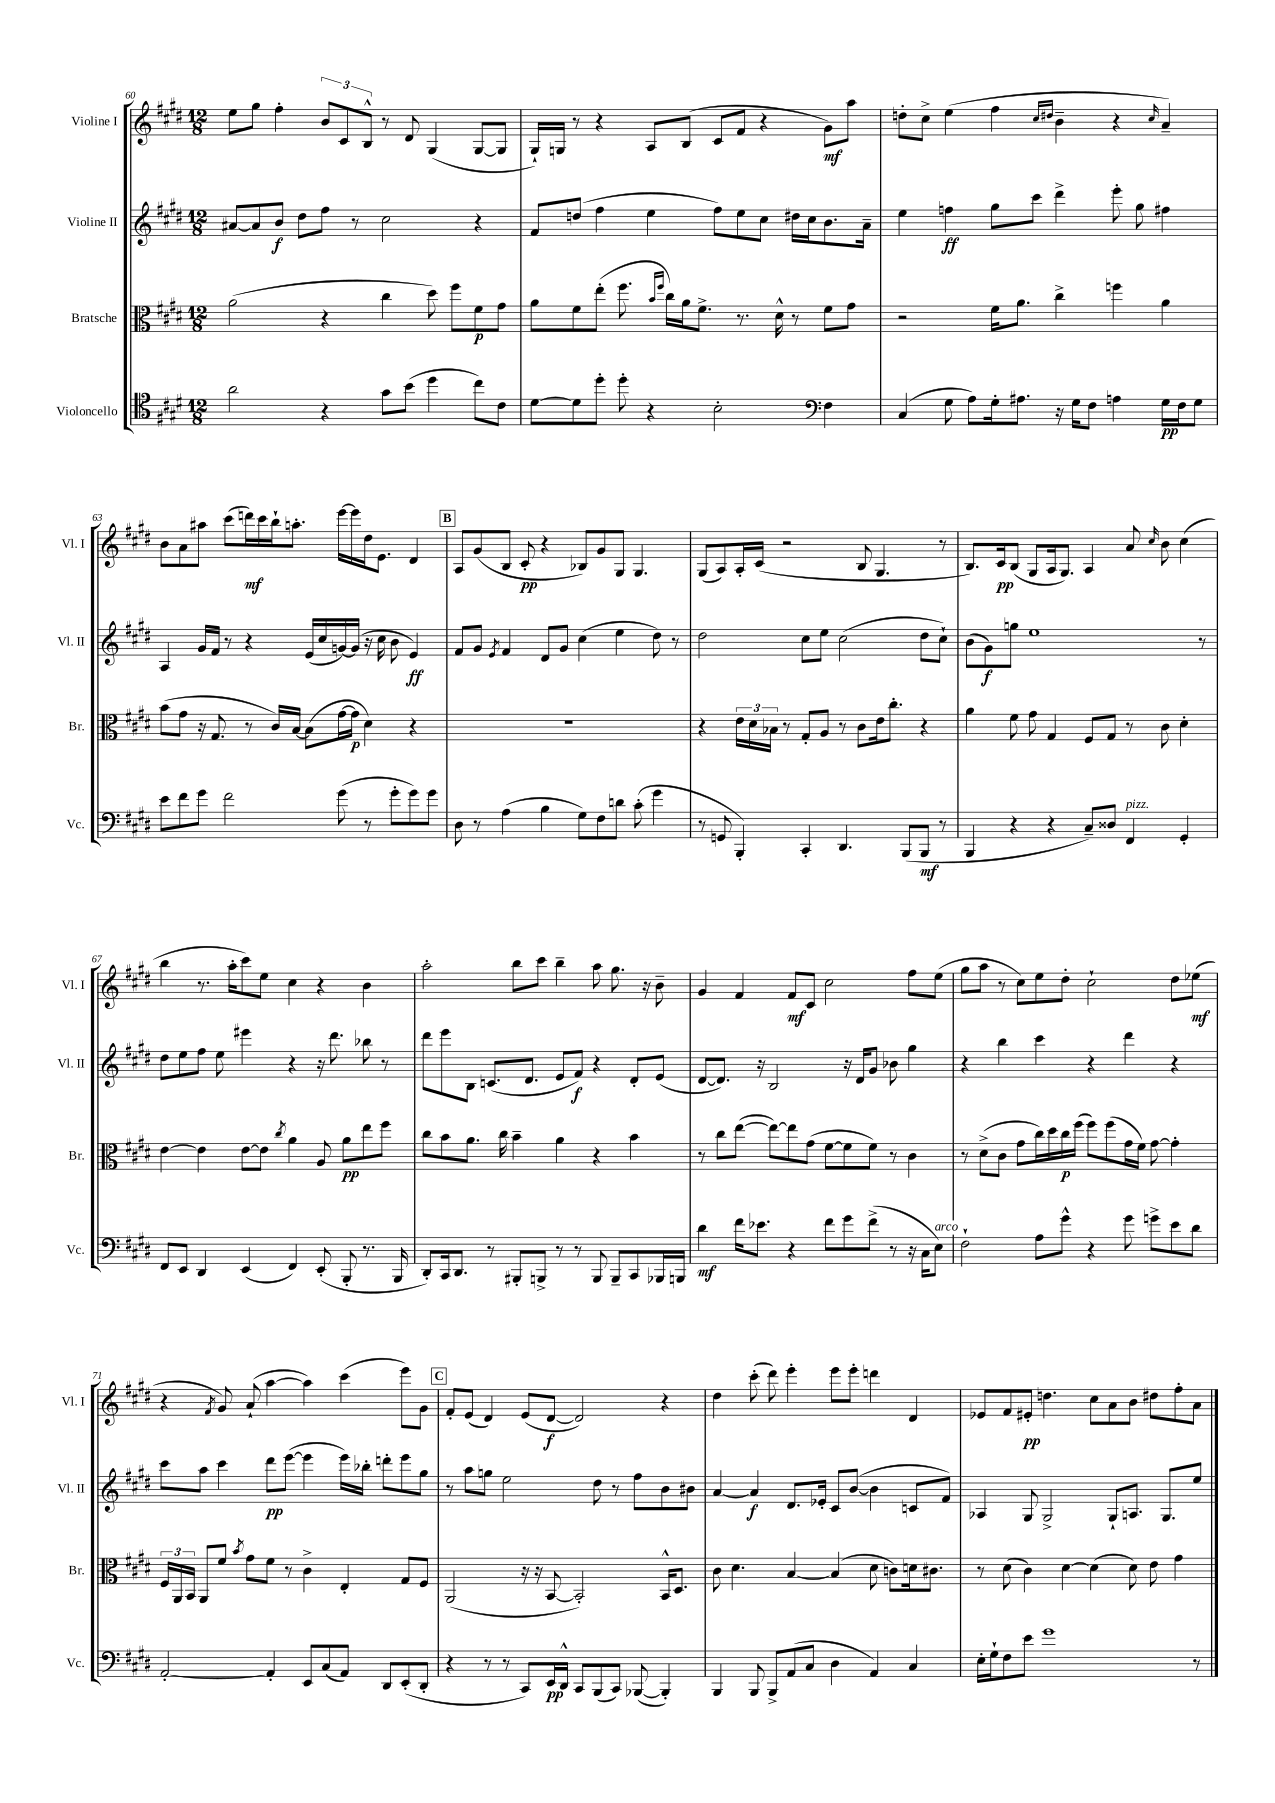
<<
\new StaffGroup <<
\new Staff = "s0" \with { instrumentName = "Violine I" shortInstrumentName = "Vl. I" } {
    \clef treble \key e \major \numericTimeSignature \time 12/8
    \autoBeamOff e''8[ gis''8] fis''4-. \tuplet 3/2 { b'8[ cis'8 b8]-^ } r8 dis'8 gis4( gis8[~ gis8] |
    gis16[-!) g16] r8 r4 a8[ b8]( cis'8[ fis'8] r4 gis'8[\mf) a''8] |
    d''8[-. cis''8]-> e''4( fis''4 \grace { cis''16[ dis''16] } b'4-- r4 \grace { cis''16 } a'4--) |
    b'8[ a'8 ais''8] cis'''8[( d'''16\mf) cis'''16 b''16-! a''8.]-. e'''16[~ e'''16 dis''16 e'8.] dis'4 |
    \mark \markup { \box "B" } a8[ gis'8( b8] cis'8-.\pp r4 bes8[) gis'8 gis8] gis4. |
    gis8[( a8) a16-. cis'16]( r2 b8 gis4. r8 |
    b8.[) cis'16\pp b8]( gis8[ a16 gis8.]) a4 a'8 \grace { cis''16 } b'8 cis''4( |
    b''4 r8. a''16[-. cis'''8) e''8] cis''4 r4 b'4 |
    a''2-. b''8[ cis'''8] b''4-- a''8 gis''8. r16 b'8-- |
    gis'4 fis'4 fis'8[\mf cis'8] cis''2 fis''8[ e''8]( |
    gis''8[ a''8] r8 cis''8[) e''8 dis''8]-. cis''2-! dis''8[ ees''8]\mf( |
    r4 \acciaccatura { fis'8 } gis'8) a'8-!( a''4~ a''4) cis'''4( e'''8[) gis'8] |
    \mark \markup { \box "C" } fis'8[-. e'8]( dis'4) e'8[( dis'8]~\f dis'2) r4 |
    dis''4 cis'''8-.( dis'''8) e'''4-. e'''8[ e'''8]-. d'''4 dis'4 |
    ees'8[ fis'8 eis'8]-.\pp d''4. cis''8[ a'8 b'8] dis''8[ fis''8-. a'8] \bar "|." |
}
\new Staff = "s1" \with { instrumentName = "Violine II" shortInstrumentName = "Vl. II" } {
    \clef treble \key e \major \numericTimeSignature \time 12/8
    \autoBeamOff ais'8[~ ais'8 b'8]\f dis''8[ fis''8] r8 cis''2 r4 |
    fis'8[ d''8]( fis''4 e''4 fis''8[) e''8 cis''8] dis''16[ cis''16 b'8. a'16]-- |
    e''4 f''4\ff gis''8[ cis'''8] dis'''4-> e'''8-. gis''8 fis''4 |
    a4 gis'16[ fis'16] r8 r4 e'16[( cis''16 g'16~) g'16]( r16 cis''16 b'8 e'4\ff) |
    \mark \markup { \box "B" } fis'8[ gis'8] \acciaccatura { e'8 } fis'4 dis'8[ gis'8] cis''4( e''4 dis''8) r8 |
    dis''2 cis''8[ e''8] cis''2( dis''8[ cis''8]-!) |
    b'8[( gis'8\f) g''8] e''1 r8 |
    dis''8[ e''8 fis''8] e''8 eis'''4 r4 r16 dis'''8. bes''8 r8 |
    dis'''8[ e'''8 b8] c'8.[( dis'8.] e'8[ fis'8]\f) r4 dis'8[-. e'8]( |
    dis'8[~ dis'8.]) r16 b2 r16 dis'16[ gis'8] bes'8 gis''4 |
    r4 b''4 cis'''4 r4 dis'''4 r4 |
    cis'''8[ a''8] cis'''4 dis'''8[\pp e'''8]~( e'''4 e'''16[) bes''16]-. d'''8[-. e'''8 gis''8] |
    \mark \markup { \box "C" } r8 a''8[ g''8] e''2 dis''8 r8 fis''8[ b'8 bis'8] |
    a'4~ a'4\f dis'8.[ ees'16]-. cis'8[ b'8]~( b'4 c'8[ fis'8]) |
    aes4 gis8 gis2-> gis8[-! a8.] gis8.[ e''8] \bar "|." |
}
\new Staff = "s2" \with { instrumentName = "Bratsche" shortInstrumentName = "Br." } {
    \clef alto \key e \major \numericTimeSignature \time 12/8
    \autoBeamOff a'2( r4 cis''4 dis''8) fis''8[ fis'8\p gis'8] |
    a'8[ fis'8 e''8]-.( fis''8. \grace { b'16[ fis''16] } cis''16[) a'16 fis'8.]-> r8. dis'16-^ r8 fis'8[ gis'8] |
    r2 fis'16[ a'8.] cis''4-> f''4 a'4 |
    b'8[( gis'8] r16 gis8. r8 cis'16[) b16]~ b8[( gis'16~ gis'16]\p dis'4) r4 |
    \mark \markup { \box "B" } R1. |
    r4 \tuplet 3/2 { e'16[ dis'16 bes16] } r8 gis8[-. a8] r8 cis'8[ e'16 cis''8.]-. r4 |
    a'4 fis'8 gis'8 gis4 fis8[ gis8] r8 cis'8 dis'4-. |
    e'4~ e'4 e'8[~ e'8] \acciaccatura { cis''8 } a'4 a8 a'8[\pp e''8 fis''8] |
    cis''8[ b'8 a'8.] cis''16 b'4-- a'4 r4 b'4 |
    r8 cis''8[ e''8]~( e''8[~) e''8 gis'8]( fis'8[~ fis'8 fis'8]) r8 cis'4 |
    r8 dis'8[->( cis'8] gis'8[ cis''16) dis''16 cis''16\p fis''16]( fis''8[) fis''8( gis'16 fis'16]) gis'8~ gis'4-. |
    \tuplet 3/2 { fis16[ a,16 b,16] } a,8[ fis'8] \acciaccatura { b'8 } gis'8[ fis'8] r8 cis'4-> e4-. gis8[ fis8] |
    \mark \markup { \box "C" } a,2( r16 r16 b,8~ b,2-.) b,16[-^ dis8.] |
    cis'8 dis'4. b4~ b4( dis'8 c'8[) d'16 cis'8.] |
    r8 dis'8( cis'4) dis'4~ dis'4( dis'8) e'8 gis'4 \bar "|." |
}
\new Staff = "s3" \with { instrumentName = "Violoncello" shortInstrumentName = "Vc." } {
    \clef tenor \key e \major \numericTimeSignature \time 12/8
    \autoBeamOff a'2 r4 gis'8[ b'8]( dis''4 cis''8[) cis'8] |
    dis'8[~ dis'8 dis''8]-. dis''8-. r4 b2-. \clef bass fis4 |
    cis4( gis8 a8[) gis16-. ais8.] r16 gis16[ fis8] a4 gis16[\pp fis16 gis8] |
    e'8[ fis'8 gis'8] fis'2 gis'8( r8 gis'8[-. gis'8) gis'8] |
    \mark \markup { \box "B" } dis8 r8 a4( b4 gis8[) fis8 d'8] cis'8-.( gis'4 |
    r8 g,8 b,,4-.) cis,4-. dis,4. b,,8[( b,,8]\mf r8 |
    b,,4 r4 r4 cis8[--) disis8] fis,4^\markup { \italic "pizz." } gis,4-. |
    fis,8[ e,8] dis,4 e,4( fis,4) e,8-.( b,,8-. r8. b,,16 |
    dis,8[-.) cis,16 dis,8.] r8 bis,,8[-. b,,8]-> r8 r8 b,,8 b,,8[-- cis,8 bes,,16 b,,16] |
    dis'4\mf fis'16[ ees'8.] r4 fis'8[ gis'8 fis'8]->( r8 r16 cis16[ e8]^\markup { \italic "arco" }) |
    fis2-! a8[ gis'8]-^ r4 gis'8 g'8[-> e'8 dis'8] |
    a,2~-. a,4-. e,8[ cis8( a,8]) dis,8[ e,8-.( dis,8]-. |
    \mark \markup { \box "C" } r4 r8 r8 cis,8[) e,16\pp dis,16]-^ cis,8[ b,,8( cis,8]) bes,,8~( bes,,4-.) |
    b,,4 b,,8 b,,8[-> a,8( cis8] dis4 a,4) cis4 |
    e16[-. gis16-! fis8 e'8] gis'1 r8 \bar "|." |
}
>>
>>
\layout { \context { \Score currentBarNumber = #60 } }
